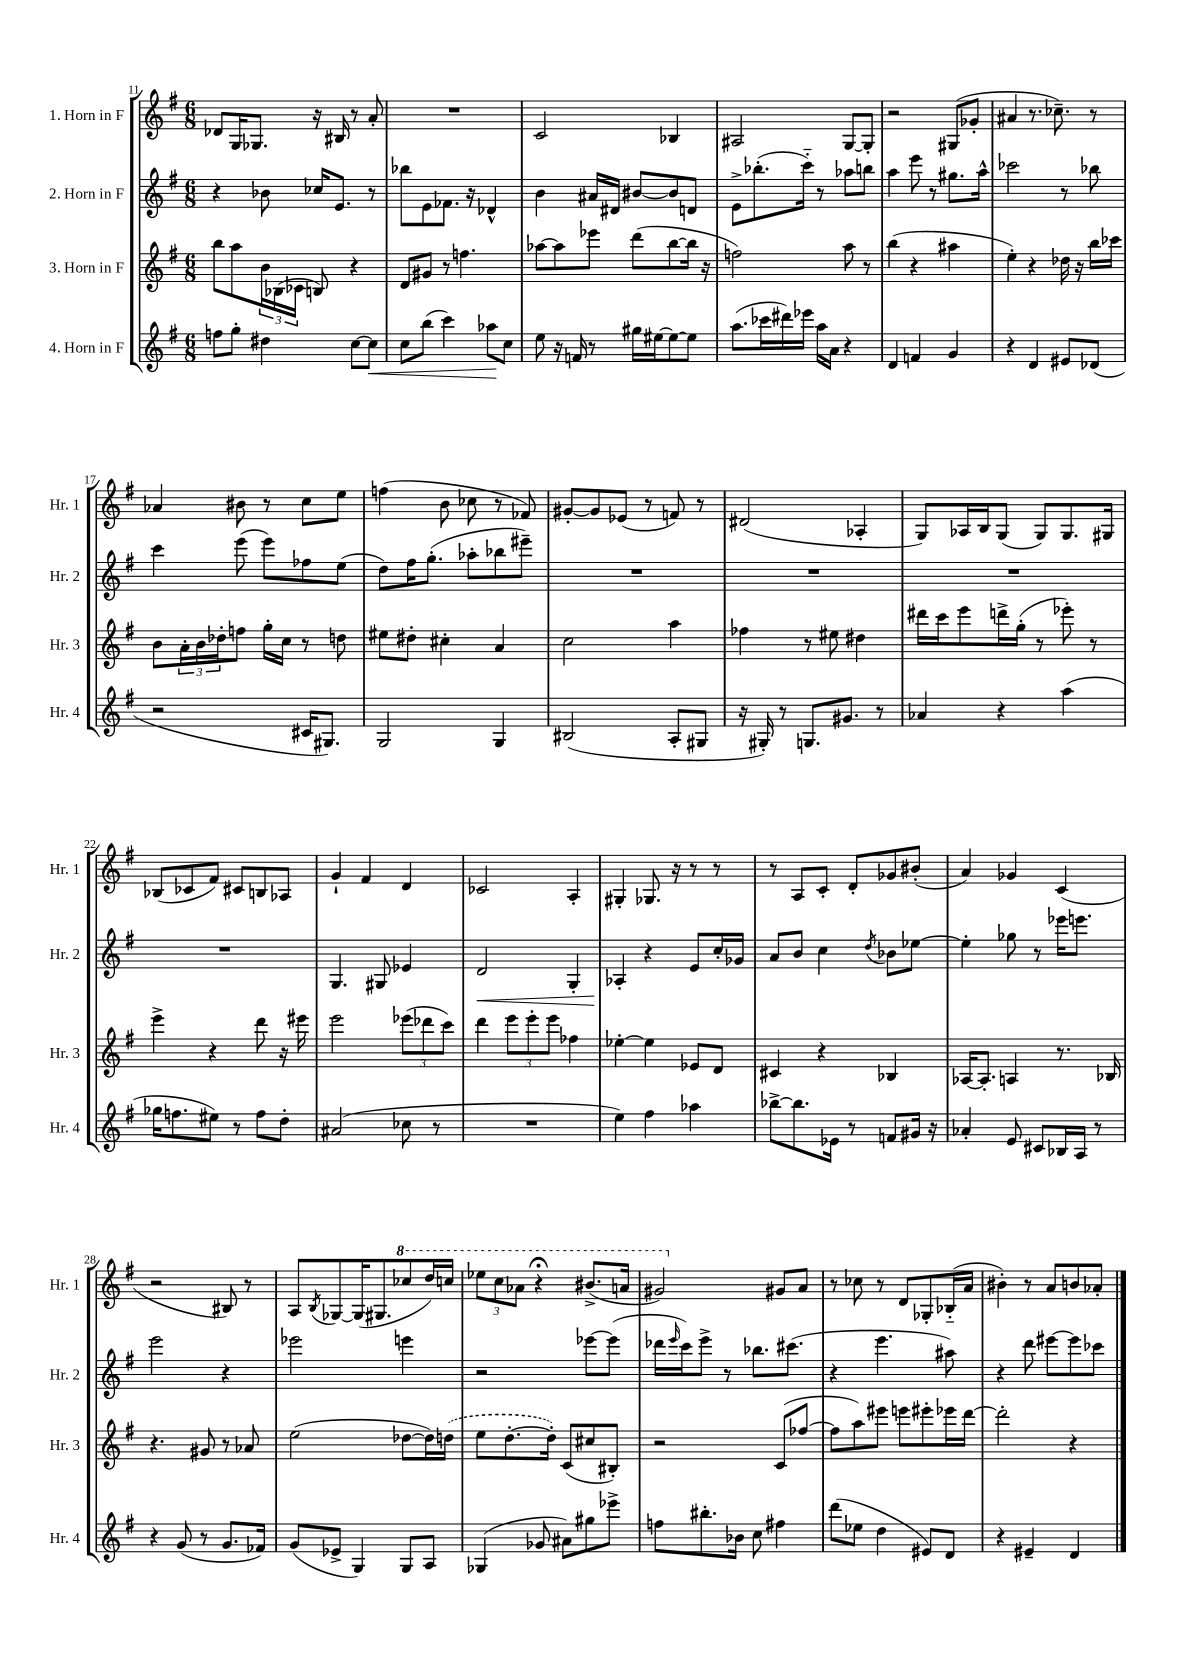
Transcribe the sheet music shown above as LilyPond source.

<<
\new StaffGroup <<
\new Staff = "s0" \with { instrumentName = "1. Horn in F" shortInstrumentName = "Hr. 1" } {
    \clef treble \key g \major \numericTimeSignature \time 6/8
    des'8 g16 ges8. r16 bis16 r8 a'8-. |
    R2. |
    c'2 bes4 |
    ais2 g8~ g8-. |
    r2 gis8( ges'8-. |
    ais'4 r8. ces''8.--) r8 |
    aes'4 bis'8 r8 c''8 e''8 |
    f''4( b'8 ces''8 r8 fes'8) |
    gis'8~-. gis'8 ees'8( r8 f'8) r8 |
    dis'2( aes4-. |
    g8) aes16 b16 g8( g8) g8. gis16 |
    bes8( ces'8 fis'8) cis'8 b8 aes8 |
    g'4-! fis'4 d'4 |
    ces'2 a4-. |
    gis4-. ges8. r16 r8 r8 |
    r8 a8 c'8-. d'8-. ges'8 bis'8-.( |
    a'4) ges'4 c'4( |
    r2 bis8) r8 |
    a8 \acciaccatura { b8 } ges8~ ges16( gis8. \ottava #1 ces'''8 d'''16) c'''16 |
    \tuplet 3/2 { ees'''8 c'''8 aes''8 } r4\fermata bis''8.->( a''16 |
    gis''2) \ottava #0 gis'8 a'8 |
    r8 ces''8 r8 d'8 ges8-. bes16-_( a'16 |
    bis'4-.) r8 a'8 b'8 aes'8-. \bar "|." |
}
\new Staff = "s1" \with { instrumentName = "2. Horn in F" shortInstrumentName = "Hr. 2" } {
    \clef treble \key g \major \numericTimeSignature \time 6/8
    r4 bes'8 ces''16 e'8. r8 |
    bes''8 e'8 fes'8. r16 des'4-^ |
    b'4 ais'16 dis'16 bis'8~ bis'8 d'8 |
    e'8-> bes''8.-.( c'''16-_) r8 aes''8 b''8 |
    a''4 e'''8 r8 gis''8. a''16-^ |
    ces'''2 r8 bes''8 |
    c'''4 e'''8( e'''8) fes''8 e''8( |
    d''8) fis''16 g''8.-.( aes''8-. bes''8 eis'''8--) |
    R2. |
    R2. |
    R2. |
    R2. |
    g4. gis8 ees'4 |
    d'2\< g4-. |
    aes4-.\! r4 e'8 c''16-. ges'16 |
    a'8 b'8 c''4 \acciaccatura { d''8 } bes'8 ees''8~ |
    ees''4-. ges''8 r8 ees'''16 e'''8. |
    e'''2 r4 |
    ees'''2 e'''4 |
    r2 ees'''8~ ees'''8( |
    des'''16 \grace { e'''16 } c'''16) e'''8-> r8 bes''8. cis'''8.( |
    r4 e'''4. ais''8) |
    r4 d'''8 eis'''8~ eis'''8 ces'''8 \bar "|." |
}
\new Staff = "s2" \with { instrumentName = "3. Horn in F" shortInstrumentName = "Hr. 3" } {
    \clef treble \key g \major \numericTimeSignature \time 6/8
    b''8 a''8 \tuplet 3/2 { b'16 bes16( ces'16 } b8) r4 |
    d'8 gis'8 r8 f''4. |
    aes''8~ aes''8 ees'''8 d'''8( b''8~ b''16 r16 |
    f''2) a''8 r8 |
    b''4( r4 ais''4 |
    e''4-.) r4 des''16 r16 b''16 ces'''16 |
    b'8 \tuplet 3/2 { a'16-. b'16 des''16-. } f''8 g''16-. c''16 r8 d''8 |
    eis''8 dis''8-. cis''4-. a'4 |
    c''2 a''4 |
    fes''4 r8 eis''8 dis''4 |
    dis'''16 c'''16 e'''8 d'''16-> g''16-.( r8 ees'''8-.) r8 |
    e'''4-> r4 d'''8 r16 eis'''16 |
    e'''2 \tuplet 3/2 { ees'''8( des'''8 c'''8) } |
    d'''4 \tuplet 3/2 { e'''8 e'''8-. e'''8 } fes''4 |
    ees''4~-. ees''4 ees'8 d'8 |
    cis'4 r4 bes4 |
    aes16~ aes8.-. a4 r8. bes16 |
    r4. gis'8 r8 aes'8 |
    e''2( des''8~ des''16) \once \slurDashed d''16( |
    e''8 d''8.~-. d''16-.) c'8( cis''8 bis8-.) |
    r2 c'8( fes''8~ |
    fes''8 a''8) eis'''8 e'''8 eis'''8-. ees'''16 d'''16~ |
    d'''2-. r4 \bar "|." |
}
\new Staff = "s3" \with { instrumentName = "4. Horn in F" shortInstrumentName = "Hr. 4" } {
    \clef treble \key g \major \numericTimeSignature \time 6/8
    f''8 g''8-. dis''4 c''8~ c''8\< |
    c''8 b''8( c'''4) aes''8\! c''8 |
    e''8 r16 f'16 r8 gis''16 eis''16~ eis''8~ eis''8 |
    a''8.( ces'''16 dis'''16) ees'''16 a''16 a'16 r4 |
    d'4 f'4 g'4 |
    r4 d'4 eis'8 des'8( |
    r2 cis'16 gis8.) |
    g2 g4 |
    bis2( a8-. gis8 |
    r16 gis16-.) r8 g8. gis'8. r8 |
    aes'4 r4 a''4( |
    ges''16 f''8. eis''8) r8 f''8 d''8-. |
    ais'2( ces''8 r8 |
    R2. |
    e''4) fis''4 aes''4 |
    bes''8~-> bes''8. ees'16 r8 f'8 gis'16 r16 |
    aes'4-. e'8 cis'8 bes16 a16 r8 |
    r4 g'8( r8 g'8. fes'16) |
    g'8( ees'8-> g4) g8 a8 |
    ges4( ges'8 ais'8) gis''8 ees'''8-> |
    f''8 bis''8.-. bes'16 c''8 fis''4 |
    d'''8( ees''8 d''4 eis'8) d'8 |
    r4 eis'4-- d'4 \bar "|." |
}
>>
>>
\layout { \context { \Score currentBarNumber = #11 } }
